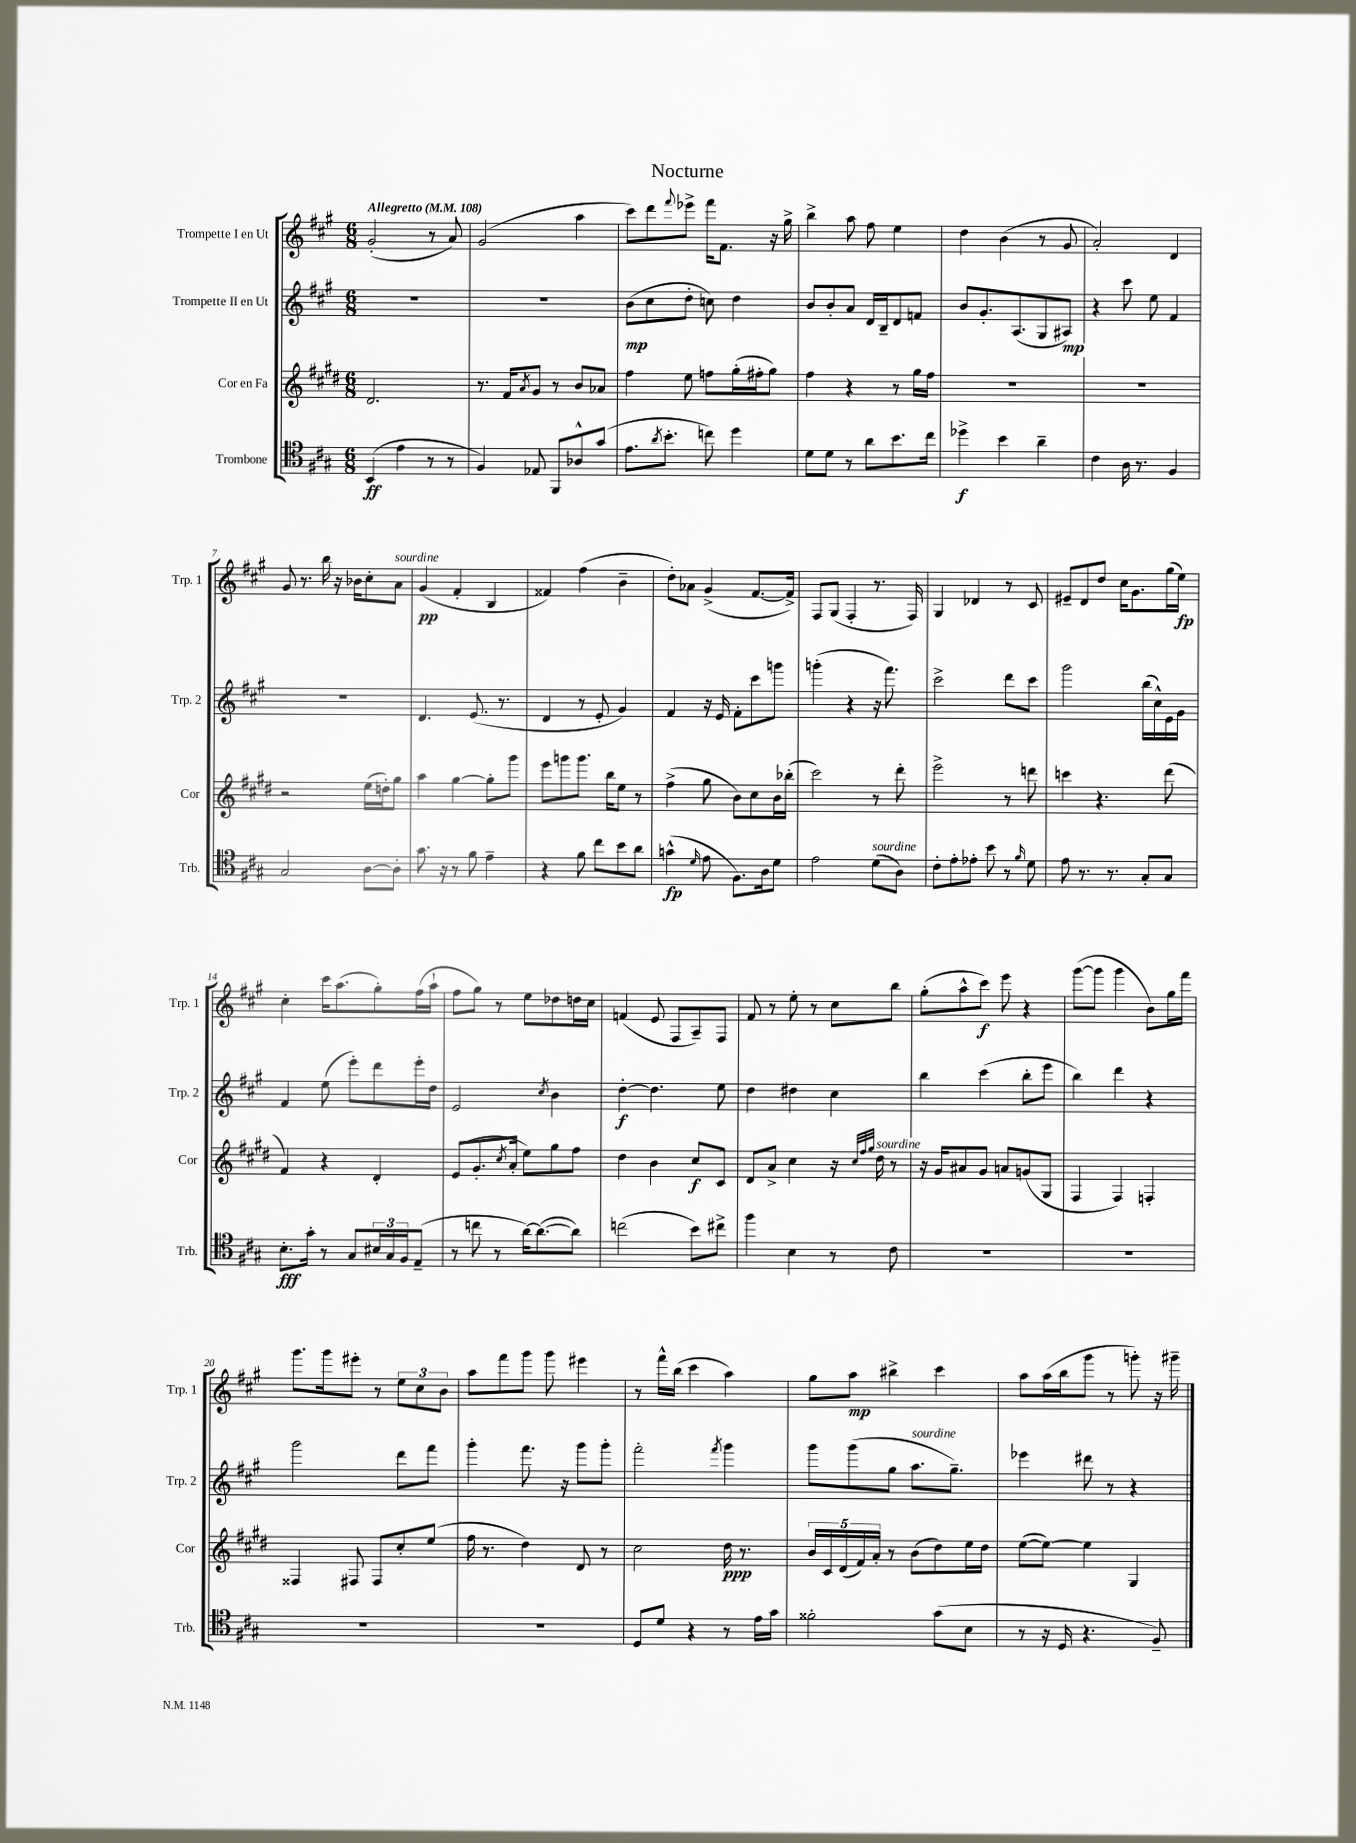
\header { title = "Nocturne" }
<<
\new StaffGroup <<
\new Staff = "s0" \with { instrumentName = "Trompette I en Ut" shortInstrumentName = "Trp. 1" } {
    \clef treble \key a \major \numericTimeSignature \time 6/8 \tempo "Allegretto" 4 = 108
    gis'2-.( r8 a'8) |
    gis'2( a''4 |
    cis'''8) d'''8 \appoggiatura { fis'''8 } ees'''8-> fis'''16 fis'8. r16 gis''16-> |
    b''4-> a''8 fis''8 e''4 |
    d''4 b'4( r8 gis'8 |
    a'2-.) d'4 |
    gis'8 r8. b''16 r16 bes'16 cis''8-. a'8^\markup { \italic "sourdine" } |
    gis'4\pp( fis'4-. b4 |
    fisis'4) fis''4( b'4-- |
    d''8-.) aes'8 gis'4->( fis'8.~ fis'16->) |
    fis8 gis8( fis4-. r8. fis16) |
    gis4 des'4 r8 cis'8 |
    eis'8-- d'8 d''8 cis''16 gis'8. gis''16( e''16\fp) |
    cis''4-. cis'''16 a''8.( gis''8-.) fis''16( a''16-! |
    fis''8 gis''8) r8 e''8 des''8 d''16 cis''16 |
    f'4( e'8 fis8 a8--) fis8 |
    fis'8 r8 e''8-. r8 cis''8 b''8 |
    gis''8-.( a''8-^ cis'''8\f) e'''8 r4 |
    gis'''8~( gis'''8 gis'''4 b'8) gis''16 fis'''16 |
    gis'''8. gis'''16 eis'''8-. r8 \tuplet 3/2 { e''8 cis''8 b'8 } |
    a''8 fis'''8 gis'''8 gis'''8 eis'''4 |
    r8 fis'''16-^ b''16( cis'''4 a''4) |
    gis''8 a''8\mp bis''4-> cis'''4 |
    a''8 a''16( b''16 gis'''8 r8 g'''8-.) r16 gis'''16-- \bar "|." |
}
\new Staff = "s1" \with { instrumentName = "Trompette II en Ut" shortInstrumentName = "Trp. 2" } {
    \clef treble \key a \major \numericTimeSignature \time 6/8
    R2. |
    R2. |
    b'8\mp( cis''8 d''8-. c''8) d''4 |
    b'8 b'8-. a'8 d'16 b16-- d'8 f'8 |
    b'8 gis'8.-. a8.( gis8 ais8\mp) |
    r4 cis'''8 e''8 fis'4 |
    R2. |
    d'4. e'8.( r8. |
    d'4 r8 e'8-. gis'4) |
    fis'4 r16 e'16 fis'8-. cis'''8 g'''8 |
    g'''4-.( r4 r16 fis'''8.) |
    cis'''2-> d'''8 cis'''8 |
    gis'''2 b''16( cis''16-^) e'16 gis'16 |
    fis'4 e''8( e'''8-.) d'''8 e'''16-. d''16 |
    e'2 \acciaccatura { cis''8 } b'4 |
    d''4~-.\f d''4. e''8 |
    d''4 dis''4 cis''4 |
    b''4 cis'''4( b''8-. e'''8 |
    b''4) d'''4 r4 |
    gis'''2 d'''8 fis'''8 |
    gis'''4-. fis'''8. r16 gis'''8 gis'''8-. |
    fis'''2-. \acciaccatura { fis'''8 } gis'''4 |
    gis'''8 gis'''8( gis''8 a''8.^\markup { \italic "sourdine" } gis''8.--) |
    ees'''4 dis'''8 r8 r4 \bar "|." |
}
\new Staff = "s2" \with { instrumentName = "Cor en Fa" shortInstrumentName = "Cor" } {
    \clef treble \key e \major \numericTimeSignature \time 6/8
    dis'2. |
    r8. fis'16 \acciaccatura { a'8 } gis'8 r8 b'8 aes'8 |
    fis''4 e''8 f''8 gis''16-.( fis''16-. gis''8) |
    fis''4 r4 r8 gis''16 fis''16 |
    R2. |
    R2. |
    r2 e''16( d''16-.) gis''8 |
    a''4 gis''4~ gis''8-. gis'''8 |
    e'''8 g'''8 g'''8. b''16 e''8 r8 |
    fis''4->( gis''8 b'8) cis''8 b'16 bes''16-.( |
    cis'''2) r8 dis'''8-. |
    e'''2-> r8 d'''8 |
    c'''4 r4. dis'''8( |
    fis'4) r4 dis'4-. |
    e'8( gis'8.-. \acciaccatura { cis''8 } a'16-. e''8) gis''8 fis''8 |
    dis''4 b'4 cis''8\f cis'8 |
    dis'8 a'8-> cis''4 r16 \grace { cis''32 fis''32 gis''32 } dis''16^\markup { \italic "sourdine" } r8 |
    r16 gis'16 ais'8 gis'8 a'8 g'8( gis8 |
    fis4 fis4) f4-. |
    fisis4 fis8 fis8 cis''8-. e''8( |
    fis''16 r8. dis''4) dis'8 r8 |
    cis''2 dis''16\ppp r8. |
    \tuplet 5/4 { b'16 cis'16 dis'16( fis'16) a'16-. } r8 b'8( dis''8) e''16 dis''16 |
    e''8~( e''8~) e''4 gis4 \bar "|." |
}
\new Staff = "s3" \with { instrumentName = "Trombone" shortInstrumentName = "Trb." } {
    \clef tenor \key a \major \numericTimeSignature \time 6/8
    b,4\ff( e'4 r8 r8 |
    fis4) ees8 fis,8 aes8-^ gis'8( |
    e'8. \acciaccatura { a'8 } b'8.-. c''8) d''4 |
    d'8 d'8 r8 a'8 b'8. cis''16 |
    des''4->\f b'4 a'4-- |
    cis'4 a16 r8. fis4 |
    gis2 a8~ a8-. |
    gis'8. r16 r8 fis'8 e'4-- |
    r4 fis'8 cis''8 b'8 a'8 |
    g'4-^\fp( \grace { d'16 } e'8 fis8.) a16 d'8 |
    e'2 d'8^\markup { \italic "sourdine" }( a8) |
    cis'8-. e'8-. ees'8-. b'8 r8 \grace { fis'16 } d'8 |
    e'8 r8. r8. gis8-. gis8 |
    b8.-.\fff gis'16-. r8 gis8 \tuplet 3/2 { bis16 gis16 fis16 } e8--( |
    r8 c''8 r8 a'16~) a'8.~( a'8) |
    c''2( b'8) cis''8-> |
    fis''4 b4 r8 cis'8 |
    R2. |
    R2. |
    R2. |
    R2. |
    d8 d'8 r4 r8 e'16 gis'16 |
    fisis'2-. gis'8( b8 |
    r8 r16 d16 r4. fis8--) \bar "|." |
}
>>
>>
